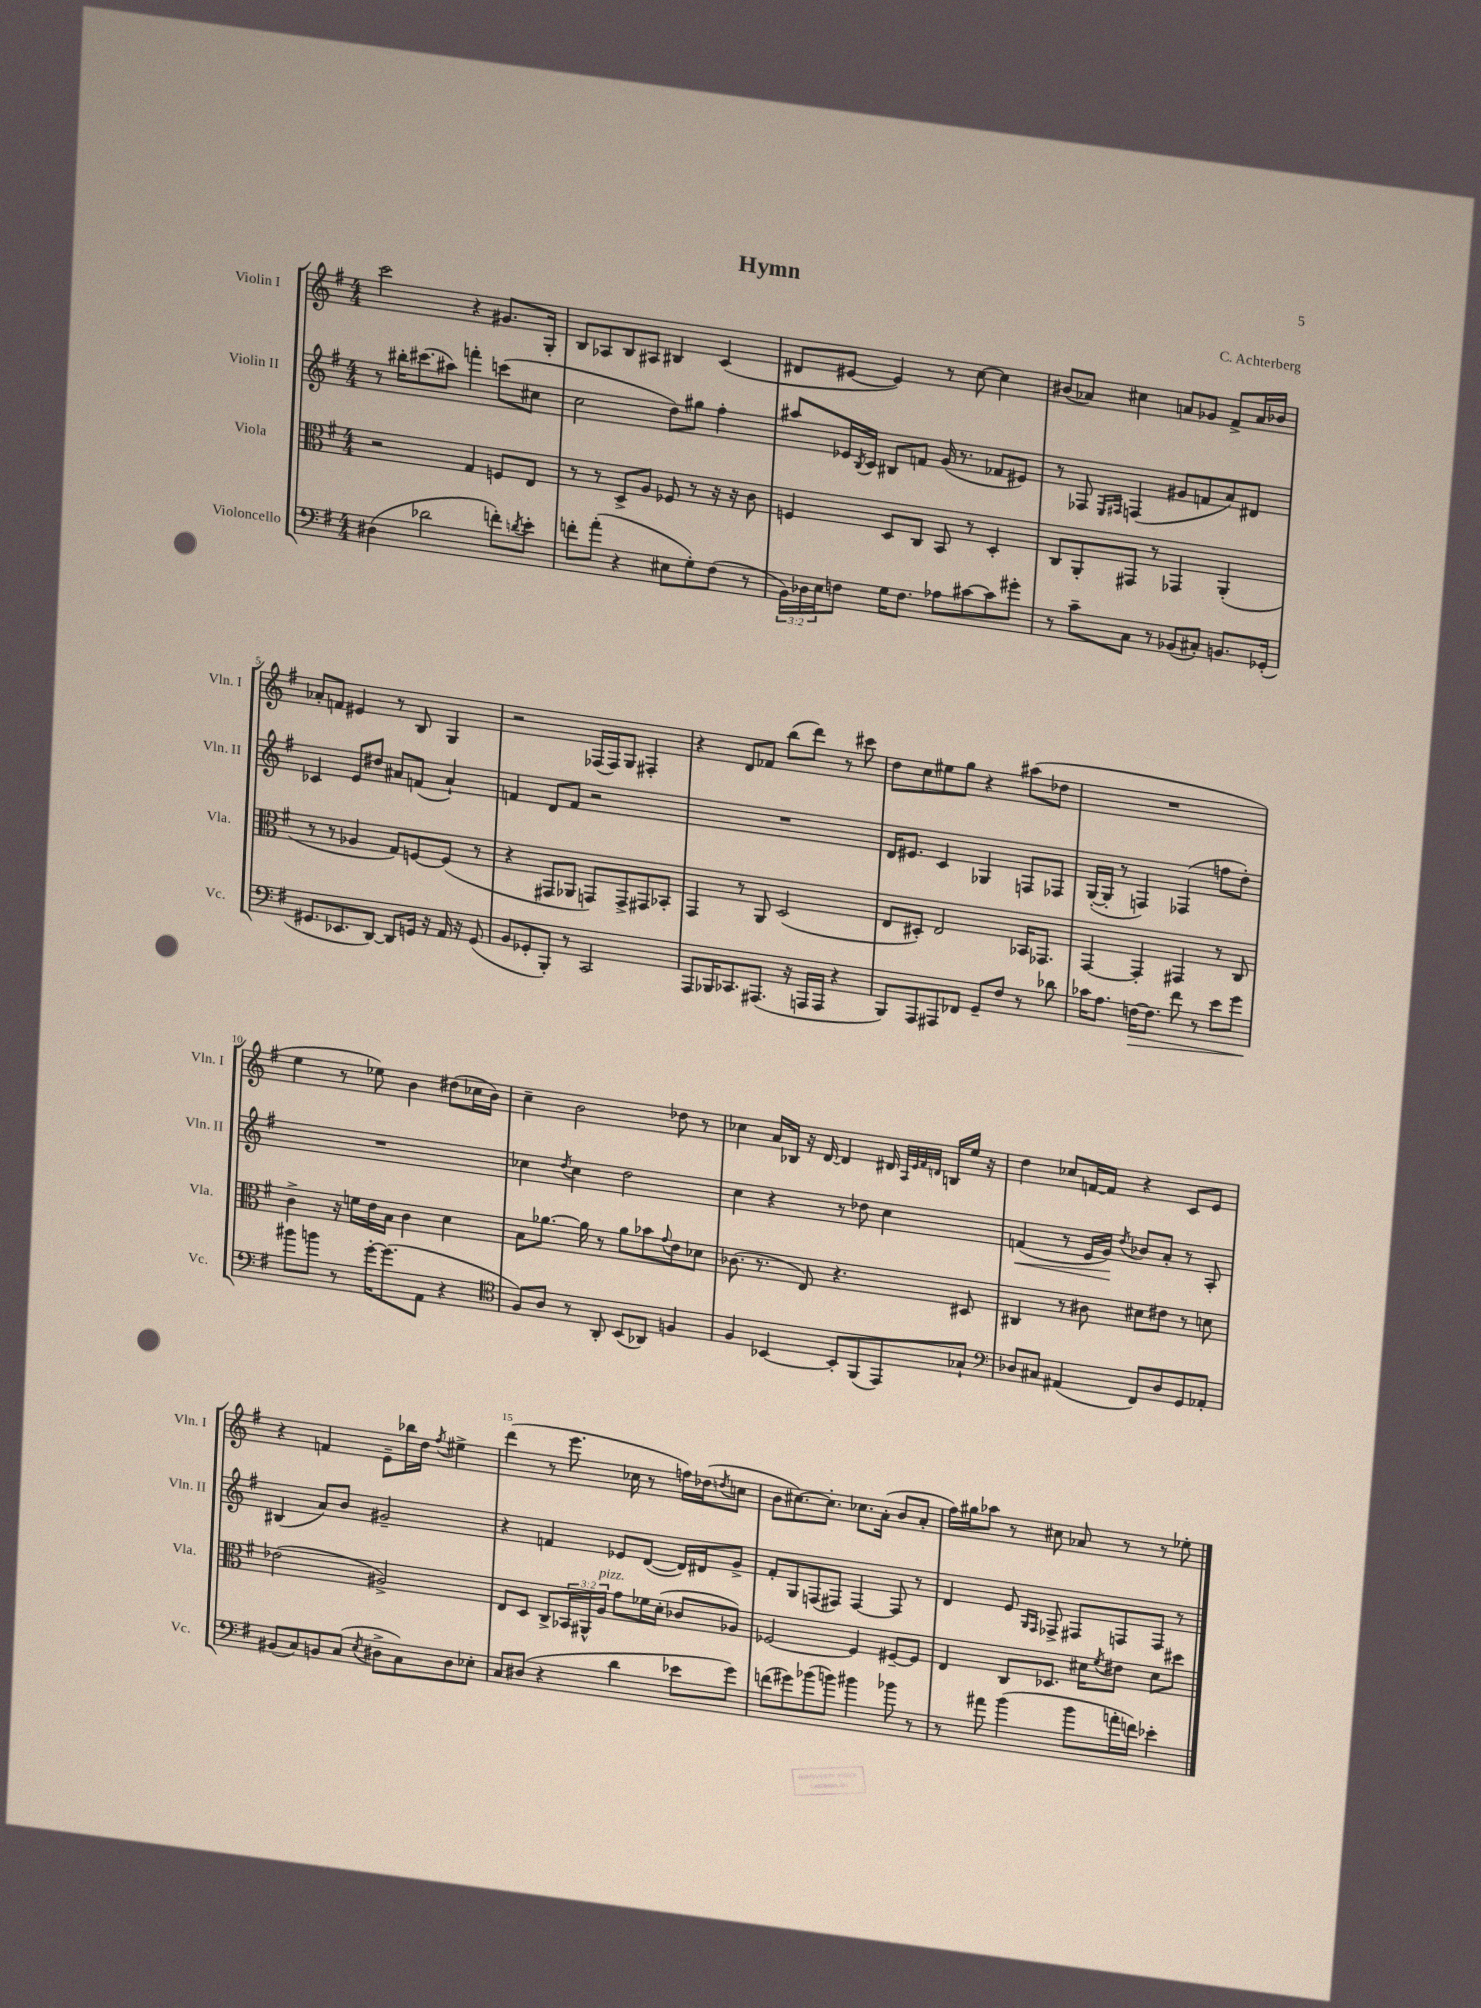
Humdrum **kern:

**kern	**kern	**kern	**kern
*staff4	*staff3	*staff2	*staff1
*clefF4	*clefC3	*clefG2	*clefG2
*k[f#]	*k[f#]	*k[f#]	*k[f#]
*M4/4	*M4/4	*M4/4	*M4/4
(4D#	2r	8r	2ccc
.	.	16bb#'	.
.	.	(8.ccc#	.
2d-	.	.	.
.	.	8aa#)	.
.	4G	4fff'	4r
8f')	8F	(8ccc	8.g#
8qd	.	.	.
8e'	8E	8cc#	.
.	.	.	16G'
=	=	=	=
8f'	8r	2cc	8B
(8a'	8r	.	8A-
4r	8D^	.	8B
.	8A	.	8A#
8E#	8F-	8dd)	4B#
8G')	8r	8gg#	.
(8F#	16r	4ff#'	(4c
.	16r	.	.
8r	8c	.	.
=	=	=	=
24BB)	4F	8aa#	8d#
24D-	.	.	.
24E	.	.	.
8F	.	16e-	[8e#
.	.	8qB	.
.	.	16c	.
16G	8D	8B#	4e#])
8.F	.	.	.
.	8C	8f	.
8A-	8BB	(16g	8r
.	.	8.r	.
[8c#	8r	.	[8cc
8c#]	4D'	8f-	4cc]
8g#'	.	8e#)	.
=	=	=	=
8r	8C	8r	(8b#
8c~	8AA'	8F-	8a-)
.	.	16qqE	.
.	.	16qqF#	.
8C	8GG#	(4F	4cc#
8r	8r	.	.
(8BB-	4GG-	8g#	8a
8C#')	.	8f	8g-
8.BB	(4AA'	8a)	8f#^
.	.	8d#	16a
(16GG-'	.	.	16b-
=	=	=	=
8.GG#	8r	4c-	8a-'
.	8r	.	8f
8.EE-	.	.	.
.	4A-	8e	4e#
[8DD)	.	8dd#	.
8DD]	8G)	8a#	8r
16GG	[8F	(8f	8B
16r	.	.	.
16AA	(8F]	4a#`)	4G
16r	.	.	.
(8GG	8r	.	.
=	=	=	=
8BB	4r	4f	2r
8GG-'	.	.	.
8BBB')	8GG#	8d	.
8r	8AA-	8f	.
2CC	8GG)	2r	(16F-
.	.	.	16F-)
.	8GG^	.	8G
.	8GG#	.	4F#'
.	8BB-'	.	.
=	=	=	=
8AAA	4GG	1r	4r
16BBB-	.	.	.
8.CC-	.	.	.
.	8r	.	8d
(8.AAA#	8AA	.	8f-
.	(2D	.	(8bb
16r	.	.	.
16AAA	.	.	8ddd)
16AAA	.	.	.
4r	.	.	8r
.	.	.	8ccc#
=	=	=	=
8BBB)	8E	16d	8dd
.	.	8.e#	.
8AAA	8D#')	.	8cc
8AAA#	2E	4c	8ee#
8FF-	.	.	8gg
8GG~	.	4G-	4r
8F#	.	.	.
8r	16BB-	8F	(8aa#
.	8.GG-	.	.
8d-	.	8F-	8dd-
=	=	=	=
16c-	[4GG	([16G'	1r
8.A	.	16G']	.
.	.	8r	.
[16F	4GG']	4F)	.
8.F]	.	.	.
8f#	4GG#	(4F-	.
8r	.	.	.
8e	8r	8ff	.
8g	8C	8dd')	.
=	=	=	=
8b#	4c^	1r	4ee
8b	.	.	.
8r	16r	.	8r
.	16f	.	.
[16g'	16e	.	8ee-)
(8.g]	16B	.	.
.	4c	.	4b
8AA	.	.	.
4r	4d	.	(8dd#
.	.	.	16cc-
.	.	.	16b)
=	=	=	=
*clefC4	*	*	*
8F#)	8B	4cc-	4cc~
8A	[8.a-	.	.
.	.	8qdd	.
8r	.	4cc-	2b
.	16a-]	.	.
8AA'	8r	.	.
(8BB	8a-	2dd	.
8AA-)	8b-	.	.
.	8qqg	.	.
4F	8e	.	8dd-
.	8d-	.	8r
=	=	=	=
4F#	(8.c-	4cc	4cc-
.	8.r	.	.
[4BB-	.	4r	16a
.	.	.	16B-
.	8E)	.	16r
.	.	.	[16d
8BB-']	4.r	8r	4d]
(8FF#	.	8dd-	.
8EE)	.	4cc	16d#
.	.	.	32qqA
.	.	.	32qqe
.	.	.	32qqf#
.	.	.	32qqd
.	.	.	16B
8G-`	8D#	.	16ee
.	.	.	16r
=	=	=	=
*clefF4	*	*	*
8D-	4C#	(4f	4dd
8C#	.	.	.
(4AA#	8r	8r	8cc-
.	8c#	16e	[16f
.	.	16g)	16f]
.	.	8qdd	.
8FF#)	8d#	8b-	4r
8D-	8e#	8a'	.
8GG	8r	8r	8c
8AA-'	8d	8A'	8e
=	=	=	=
(8BB#	(2e-	(4B#	4r
8C)	.	.	.
8BB	.	8a)	4f
(8C	.	8b	.
8qE	.	.	.
8D#^	2A#^)	2g#~	8e~
8C)	.	.	16bb-
.	.	.	16dd
.	.	.	8qff#
8D#	.	.	4ee#^
8E-'	.	.	.
=	=	=	=
8C	8E	4r	(4ddd
(8D#	8D	.	.
4r	8C^	4f	8r
.	24BB-	.	8.eee
.	24AA#^^	.	.
.	24A	.	.
4d	8g	8e-	.
.	.	.	16cc-
.	16f-	([8d	8r
.	(16d'	.	.
8e-	8c-	16d])	16ff)
.	.	16d#	(16dd-
.	.	.	8qdd
8g)	8A-)	8g^	8cc
=	=	=	=
(8f	[2F-	8f#'	8b
8g#)	.	8G	[8.cc#)
(8b-	.	(8F	.
.	.	.	8.cc#']
8b)	.	8F#)	.
4b#	4F-]	[4F#	8.cc-
.	.	.	(16a'
8b-	[8F#~	8F#]	8b
8r	8F#]	8r	8a'
=	=	=	=
8r	4E	4d	16ff#)
.	.	.	16gg#
8a#	.	.	8aa-
(4b	8C	8e	8r
.	.	16qqG	.
.	.	16qqF#	.
.	8.D-	8F-^	8cc#
8b	.	8F#	8a-
.	16d#	.	.
.	8qf#	.	.
16a'	8e#	8F	8r
16f)	.	.	.
4e-'	8d#	8F	8r
.	8dd#	8r	8ee-'
==	==	==	==
*-	*-	*-	*-
